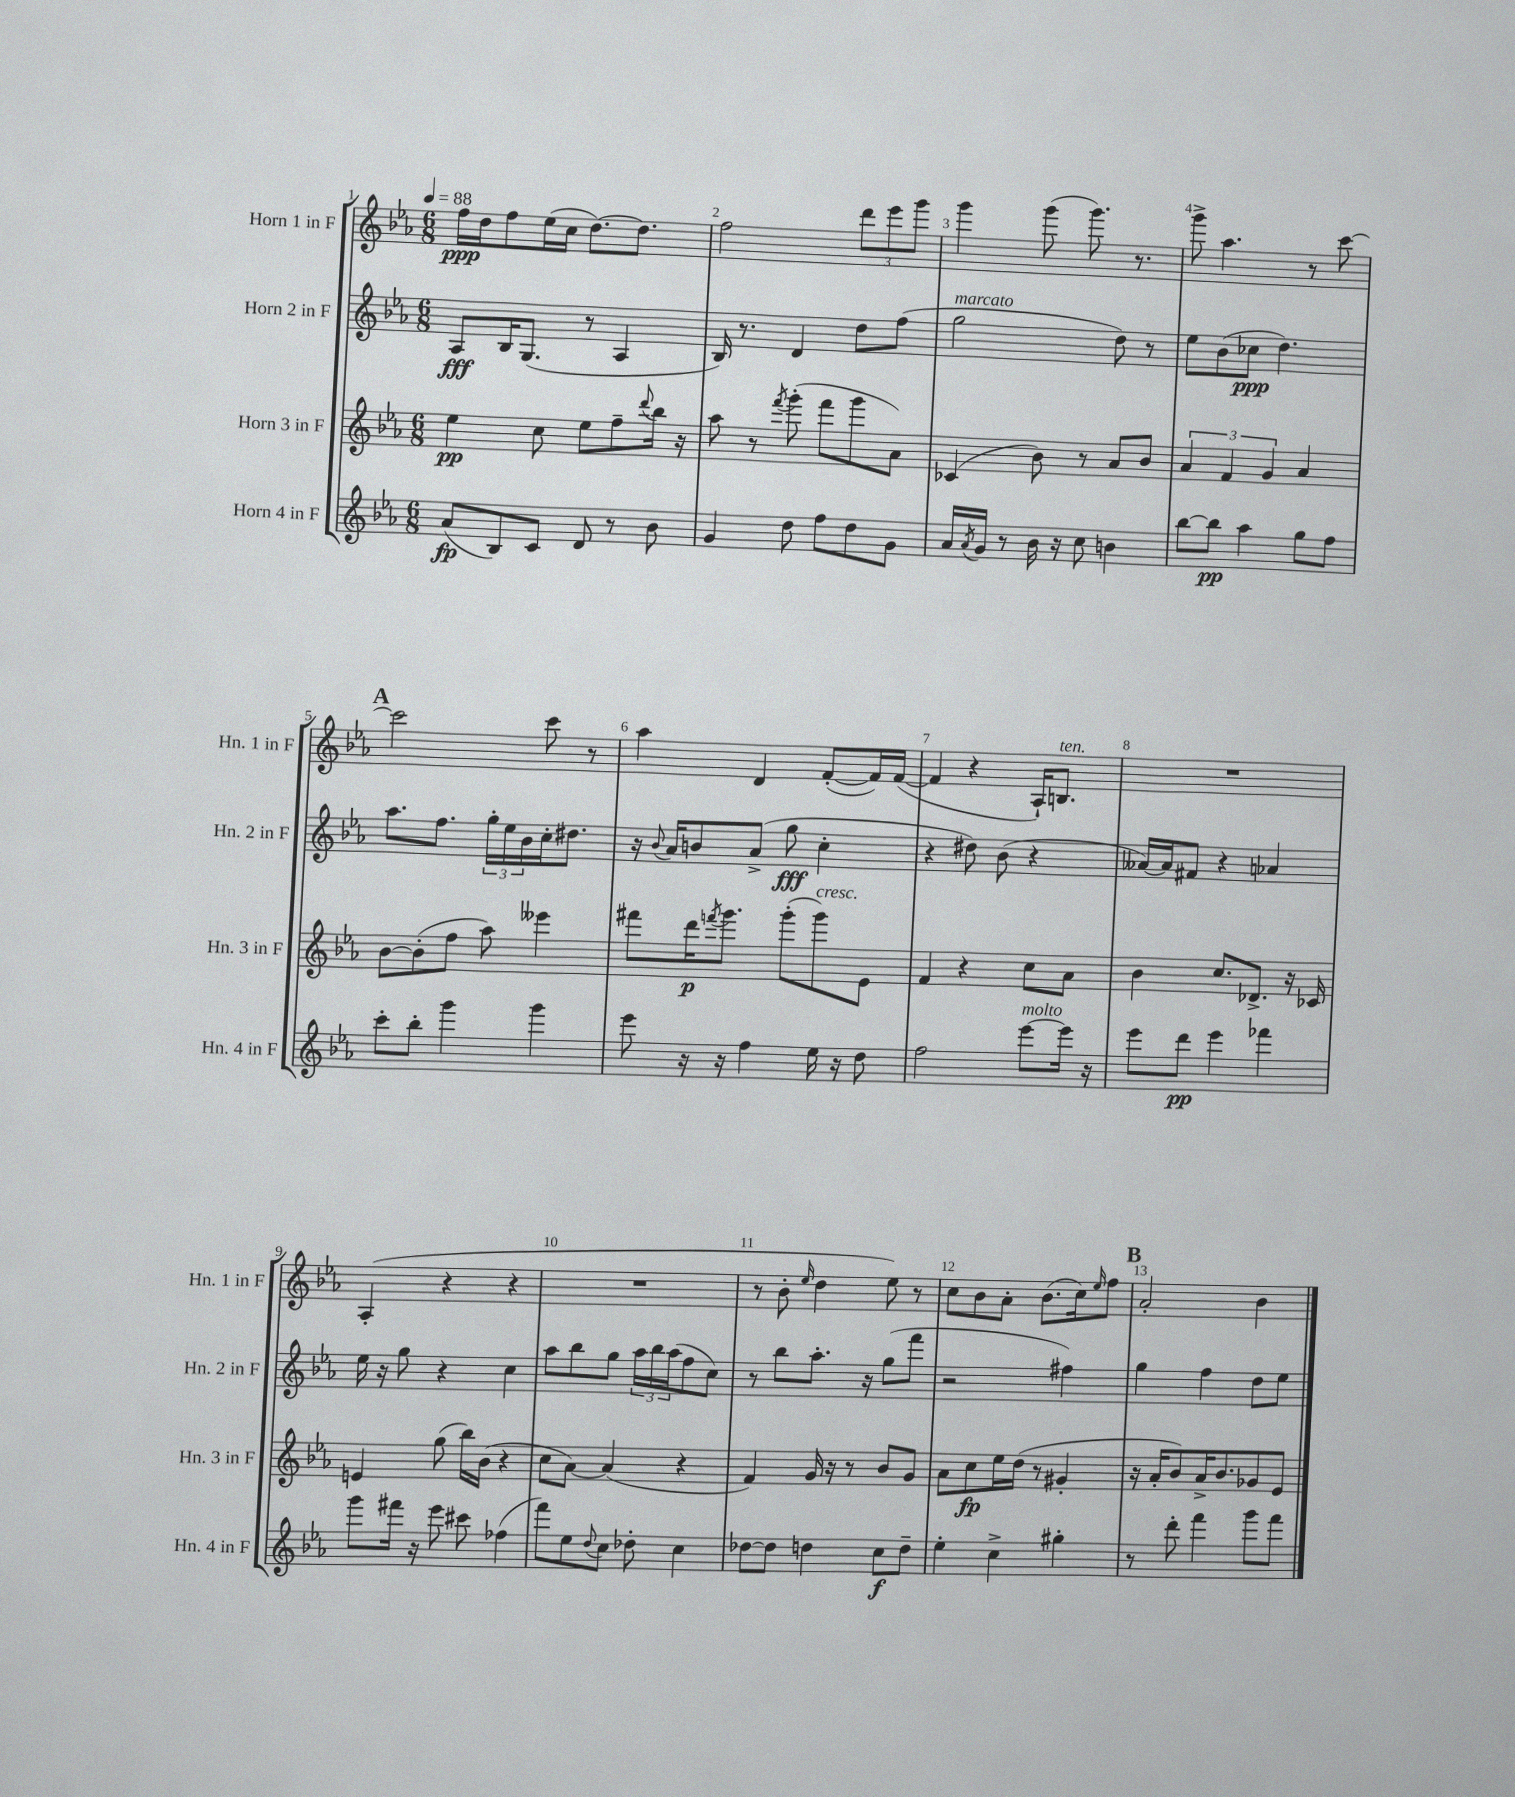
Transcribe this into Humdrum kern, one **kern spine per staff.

**kern	**dynam	**kern	**dynam	**kern	**dynam	**kern	**dynam
*part4	*part4	*part3	*part3	*part2	*part2	*part1	*part1
*staff4	*staff4	*staff3	*staff3	*staff2	*staff2	*staff1	*staff1
*I"Horn 4 in F	*	*I"Horn 3 in F	*	*I"Horn 2 in F	*	*I"Horn 1 in F	*
*I'Hn. 4 in F	*	*I'Hn. 3 in F	*	*I'Hn. 2 in F	*	*I'Hn. 1 in F	*
*clefG2	*	*clefG2	*	*clefG2	*	*clefG2	*
*k[b-e-a-]	*	*k[b-e-a-]	*	*k[b-e-a-]	*	*k[b-e-a-]	*
*M6/8	*	*M6/8	*	*M6/8	*	*M6/8	*
*MM88	*	*MM88	*	*MM88	*	*MM88	*
=1	=1	=1	=1	=1	=1	=1	=1
(8a-/L	fp	4ee-\	pp	8A-/L	fff	16ff\LL	ppp
.	.	.	.	.	.	16dd\J	.
8B-/)	.	.	.	16B-/K	.	8ff\	.
.	.	.	.	(8.G/J	.	.	.
8c/J	.	8cc\	.	.	.	(16ee-\L	.
.	.	.	.	.	.	16cc\JJ	.
8d/	.	8ee-\L	.	8r	.	[8.dd\L)	.
8r	.	8ff~\	.	4A-/	.	.	.
.	.	.	.	.	.	8.dd\J]	.
.	.	8qqddd/	.	.	.	.	.
8b-\	.	16bb-\Jk	.	.	.	.	.
.	.	16r	.	.	.	.	.
=2	=2	=2	=2	=2	=2	=2	=2
4g/	.	8aa-\	.	16B-/)	.	2ff\	.
.	.	.	.	8.r	.	.	.
.	.	8r	.	.	.	.	.
.	.	8qfff/	.	.	.	.	.
8dd\	.	(8ggg'\	.	4d/	.	.	.
8ff\L	.	8fff\L	.	.	.	.	.
8dd\	.	8ggg\	.	8dd\L	.	12ddd\L	.
.	.	.	.	.	.	12eee-\	.
8g\J	.	8a-\J)	.	(8ff\J	.	.	.
.	.	.	.	.	.	12ggg\J	.
=3	=3	=3	=3	=3	=3	=3	=3
!	!	!	!	!LO:TX:a:i:t=marcato	!	!	!
16a-/LL	.	(4c-X/	.	2gg\	.	4ggg\	.
8qa-/	.	.	.	.	.	.	.
16g/JJ	.	.	.	.	.	.	.
8r	.	.	.	.	.	.	.
16b-\	.	8b-\)	.	.	.	(8ggg\	.
16r	.	.	.	.	.	.	.
8cc\	.	8r	.	.	.	8.ggg\)	.
4bn\	.	8a-/L	.	8dd\)	.	.	.
.	.	.	.	.	.	8.r	.
.	.	8b-/J	.	8r	.	.	.
=4	=4	=4	=4	=4	=4	=4	=4
[8bb-\L	.	6a-/	.	8ee-\L	.	8ggg^\	.
8bb-\J]	pp	.	.	(8b-\	.	4.aa-\	.
.	.	6f/	.	.	.	.	.
4aa-\	.	.	.	8cc-X\J	ppp	.	.
.	.	6g/	.	.	.	.	.
.	.	.	.	4.dd\)	.	.	.
8gg\L	.	4a-/	.	.	.	8r	.
8ff\J	.	.	.	.	.	[8ccc\	.
!!LO:LB:g=z
!!LO:REH:place=s1:t=A
=5	=5	=5	=5	=5	=5	=5	=5
8ccc'\L	.	[8b-\L	.	8.aa-\L	.	2ccc\]	.
8bb-'\J	.	(8b-'\]	.	.	.	.	.
.	.	.	.	8.ff\J	.	.	.
4ggg\	.	8ff\J	.	.	.	.	.
.	.	8aa-\)	.	24gg'\LL	.	.	.
.	.	.	.	24ee-\	.	.	.
.	.	.	.	24b-\	.	.	.
4ggg\	.	4eee--X\	.	16cc'\J	.	8ccc\	.
.	.	.	.	8.dd#X\J	.	.	.
.	.	.	.	.	.	8r	.
=6	=6	=6	=6	=6	=6	=6	=6
8eee-\	.	8fff#X\L	.	16r	.	4aa-\	.
.	.	.	.	8qqb-/	.	.	.
.	.	.	.	16a-/KL	.	.	.
16r	.	16ddd\K	p	8bn/	.	.	.
.	.	8qfffn/	.	.	.	.	.
16r	.	8.ggg\J	.	.	.	.	.
4ff\	.	.	.	(8a-^/J	.	4d/	.
.	.	(8ggg'\L	.	8gg\	fff	.	.
!	!	!LO:TX:a:i:t=cresc.	!	!	!	!	!
16ee-\	.	8ggg\)	.	4cc'\	.	([8f'/L	.
16r	.	.	.	.	.	.	.
8dd\	.	8e-\J	.	.	.	16f/L])	.
.	.	.	.	.	.	([16f/JJ	.
=7	=7	=7	=7	=7	=7	=7	=7
2ff\	.	4f/	.	4r	.	4f/]	.
.	.	4r	.	8dd#X\)	.	4r	.
.	.	.	.	(8b-\	.	.	.
!LO:TX:a:i:t=molto	!	!	!	!	!	!	!
[8eee-\L	.	8cc\L	.	4r	.	16A-`/KL)	.
!	!	!	!	!	!	!LO:TX:a:i:t=ten.	!
.	.	.	.	.	.	8.Bn/J	.
16eee-\Jk]	.	8a-\J	.	.	.	.	.
16r	.	.	.	.	.	.	.
=8	=8	=8	=8	=8	=8	=8	=8
8eee-\L	.	4b-\	.	[16a--X/LL)	.	2.r	.
.	.	.	.	16a--/J]	.	.	.
8ddd\J	pp	.	.	8f#X/J	.	.	.
4eee-\	.	8.cc/L	.	4r	.	.	.
.	.	8.d-X^/J	.	.	.	.	.
4fff-X\	.	.	.	4a-X/	.	.	.
.	.	16r	.	.	.	.	.
.	.	16c-X/	.	.	.	.	.
!!LO:LB:g=z
=9	=9	=9	=9	=9	=9	=9	=9
8ggg\L	.	4en/	.	16ee-\	.	(4A-'/	.
.	.	.	.	16r	.	.	.
16fff#X\Jk	.	.	.	8gg\	.	.	.
16r	.	.	.	.	.	.	.
8eee-\	.	(8gg\	.	4r	.	4r	.
8ccc#X\	.	16bb-\LL)	.	.	.	.	.
.	.	(16b-\JJ	.	.	.	.	.
(4ff-X\	.	4r	.	4cc\	.	4r	.
=10	=10	=10	=10	=10	=10	=10	=10
8fff\L)	.	8cc\L	.	8aa-\L	.	2.r	.
8ee-\	.	[8a-\J)	.	8bb-\	.	.	.
8qqdd/	.	.	.	.	.	.	.
8cc\J	.	(4a-/]	.	8gg\J	.	.	.
8dd-X'\	.	.	.	24aa-\LL	.	.	.
.	.	.	.	24bb-\	.	.	.
.	.	.	.	(24aa-\J	.	.	.
4cc\	.	4r	.	8ff\	.	.	.
.	.	.	.	8cc\J)	.	.	.
=11	=11	=11	=11	=11	=11	=11	=11
[8dd-X\L	.	4f/)	.	8r	.	8r	.
8dd-\J]	.	.	.	8bb-\L	.	8b-'\	.
.	.	.	.	.	.	16qqee-/	.
4ddn\	.	16g/	.	8.aa-'\J	.	4dd\	.
.	.	16r	.	.	.	.	.
.	.	8r	.	.	.	.	.
.	.	.	.	16r	.	.	.
8cc\L	f	8b-/L	.	(8gg\L	.	8ee-\)	.
8dd~\J	.	8g/J	.	8fff\J	.	8r	.
=12	=12	=12	=12	=12	=12	=12	=12
4ee-'\	.	8a-\L	.	2r	.	8cc\L	.
.	.	8cc\	fp	.	.	8b-\	.
4cc^\	.	16ee-\L	.	.	.	8a-'\J	.
.	.	(16dd\JJ	.	.	.	.	.
.	.	8r	.	.	.	(8.b-\L	.
4gg#X'\	.	4g#X'/	.	4ff#X\)	.	.	.
.	.	.	.	.	.	16cc\k)	.
.	.	.	.	.	.	16qqee-/	.
.	.	.	.	.	.	8ff\J	.
!!LO:REH:place=s1:t=B
=13	=13	=13	=13	=13	=13	=13	=13
8r	.	16r	.	4gg\	.	2a-'/	.
.	.	16a-'/KL	.	.	.	.	.
8ddd'\	.	8b-/)	.	.	.	.	.
4fff\	.	16a-^/K	.	4ff\	.	.	.
.	.	8.b-/	.	.	.	.	.
8ggg\L	.	8g-X/	.	8dd\L	.	4b-\	.
8fff\J	.	8e-/J	.	8ee-\J	.	.	.
==	==	==	==	==	==	==	==
*-	*-	*-	*-	*-	*-	*-	*-
